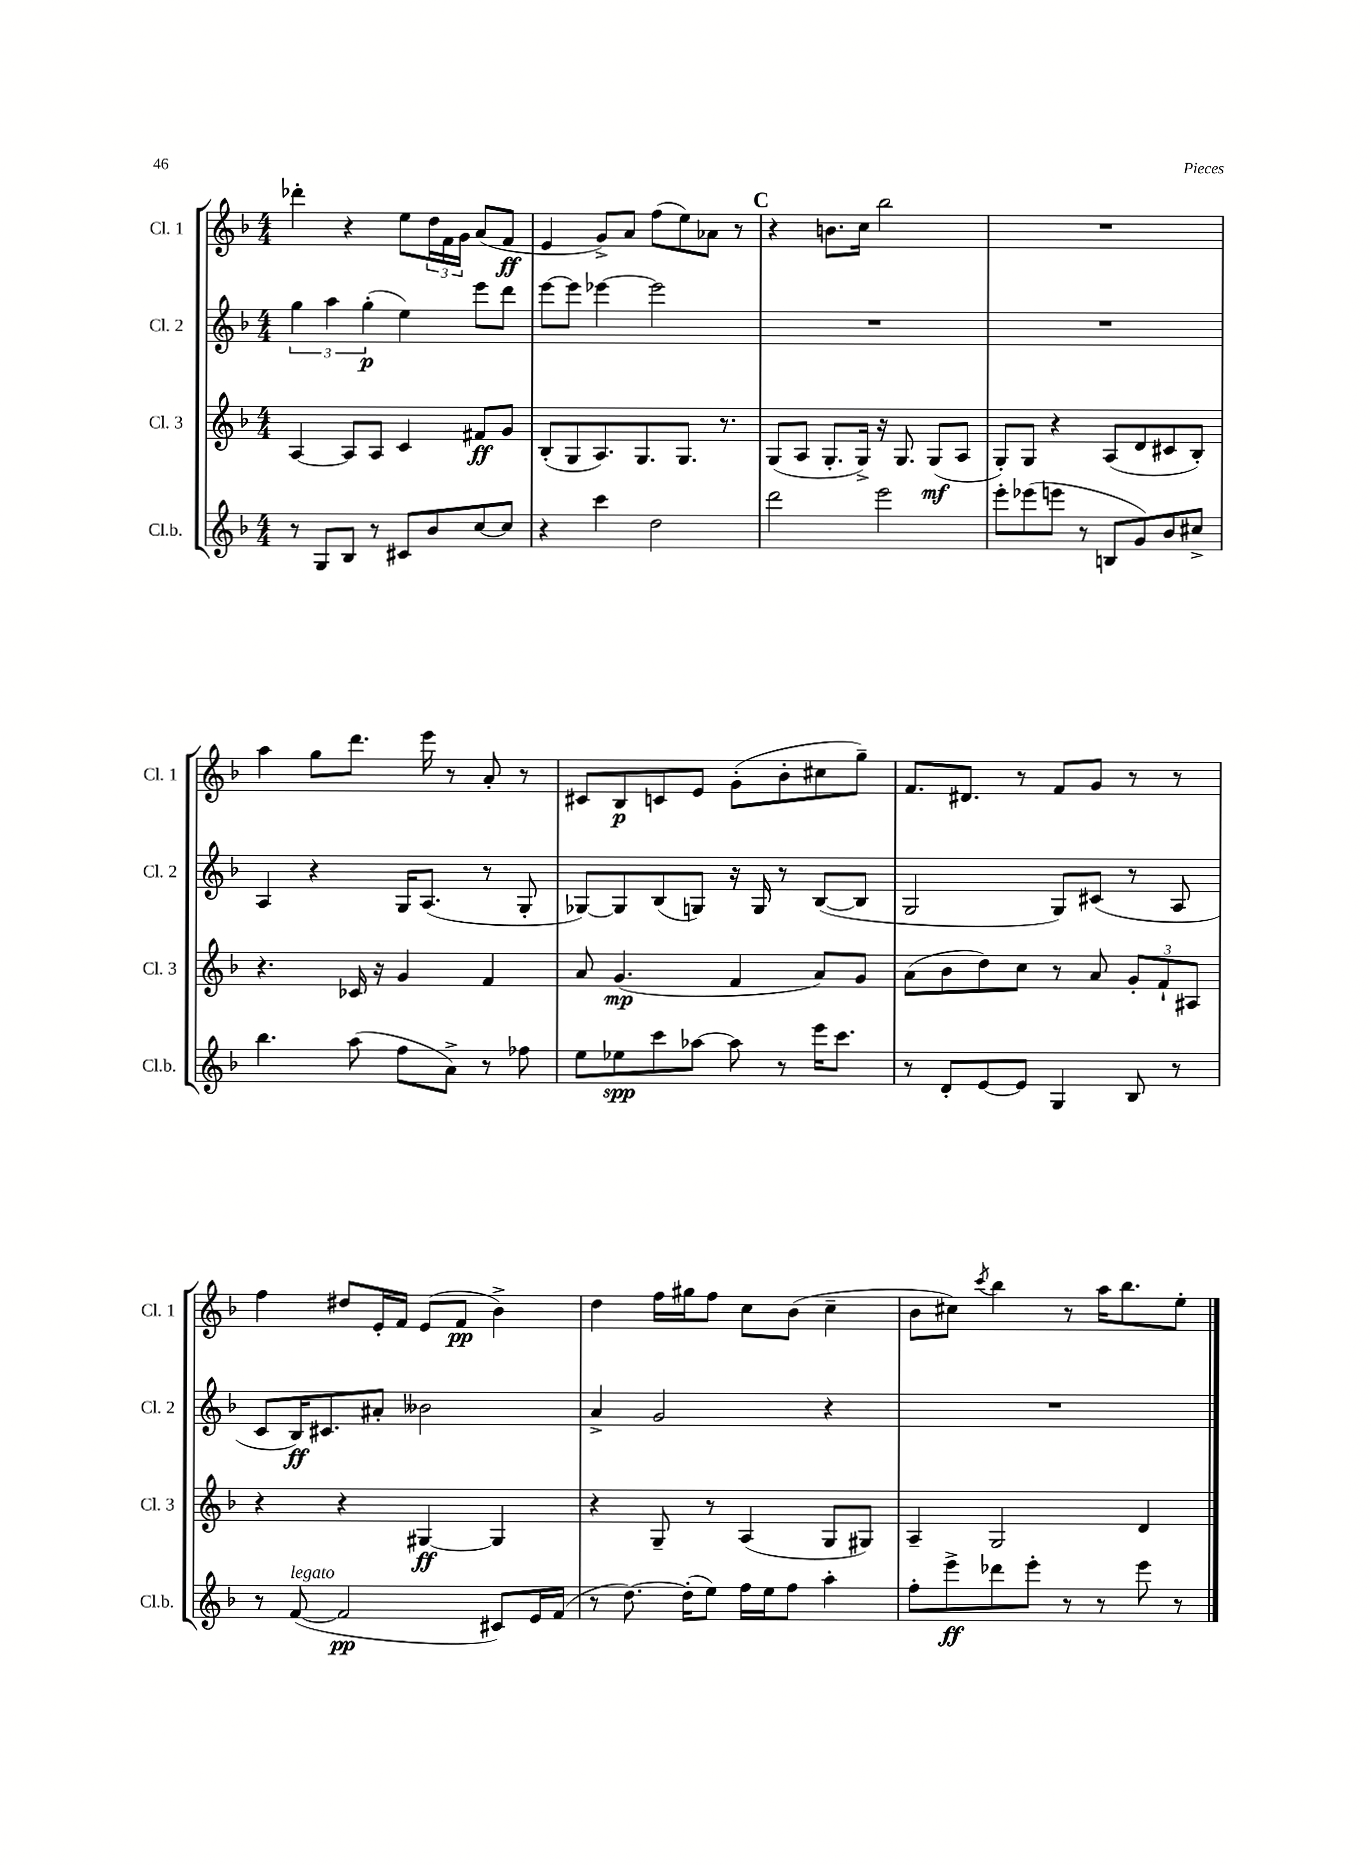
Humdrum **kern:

**kern	**kern	**kern	**kern
*staff4	*staff3	*staff2	*staff1
*clefG2	*clefG2	*clefG2	*clefG2
*k[b-]	*k[b-]	*k[b-]	*k[b-]
*M4/4	*M4/4	*M4/4	*M4/4
8r	[4A	6gg	4ddd-'
8G	.	.	.
.	.	6aa	.
8B-	8A]	.	4r
.	.	(6gg'	.
8r	8A	.	.
8c#	4c	4ee)	8ee
8b-	.	.	24dd
.	.	.	24f
.	.	.	24g
[8cc	8f#	8eee	(8a
8cc]	8g	8ddd	8f
=	=	=	=
4r	(8B-'	[8eee	4e
.	8G	8eee]	.
4ccc	8.A)	[4eee-	8g^)
.	.	.	8a
.	8.G	.	.
2dd	.	2eee-]	(8ff
.	8.G	.	8ee)
.	.	.	8a-
.	8.r	.	.
.	.	.	8r
=	=	=	=
2ddd	(8G	1r	4r
.	8A	.	.
.	8.G'	.	8.b
.	16G^)	.	16cc
2eee	16r	.	2bb-
.	8.G	.	.
.	(8G	.	.
.	8A	.	.
=	=	=	=
8eee'	8G')	1r	1r
(8eee-	8G	.	.
8eee	4r	.	.
8r	.	.	.
8B	(8A	.	.
8g)	8d	.	.
8b-	8c#	.	.
8cc#^	8B-')	.	.
=	=	=	=
4.bb-	4.r	4A	4aa
.	.	4r	8gg
(8aa	16c-	.	8.ddd
.	16r	.	.
8ff	4g	16G	.
.	.	(8.A	16eee
8a^)	.	.	8r
8r	4f	8r	8a'
8ff-	.	8G'	8r
=	=	=	=
8ee	8a	[8G-)	8c#
8ee-	(4.g	8G-]	8B-
8ccc	.	(8B-	8c
[8aa-	.	8G)	8e
8aa-]	4f	16r	(8g'
.	.	16G	.
8r	.	8r	8b-'
16eee	8a)	([8B-	8cc#
8.ccc	.	.	.
.	8g	8B-]	8gg~)
=	=	=	=
8r	(8a	2G	8.f
8d'	8b-	.	.
.	.	.	8.d#
[8e	8dd)	.	.
8e]	8cc	.	8r
4G	8r	8G)	8f
.	8a	(8c#	8g
8B-	12g'	8r	8r
.	12f`	.	.
8r	.	8A	8r
.	12A#	.	.
=	=	=	=
8r	4r	8c	4ff
([8f	.	16B-)	.
.	.	8.c#	.
2f]	4r	.	8dd#
.	.	8a#'	16e'
.	.	.	16f
.	[4G#	2b--	(8e
.	.	.	8f
8c#)	4G#]	.	4b-^)
16e	.	.	.
(16f	.	.	.
=	=	=	=
8r	4r	4a^	4dd
[8.dd)	.	.	.
.	8G~	2g	16ff
(16dd']	.	.	16gg#
8ee)	8r	.	8ff
16ff	(4A	.	8cc
16ee	.	.	.
8ff	.	.	(8b-
4aa'	8G	4r	4cc~
.	8G#)	.	.
=	=	=	=
8ff'	4A~	1r	8b-
8eee^	.	.	8cc#)
.	.	.	8qccc
8ddd-	2G	.	4bb-
8eee'	.	.	.
8r	.	.	8r
8r	.	.	16aa
.	.	.	8.bb-
8eee	4d	.	.
8r	.	.	8ee'
==	==	==	==
*-	*-	*-	*-
